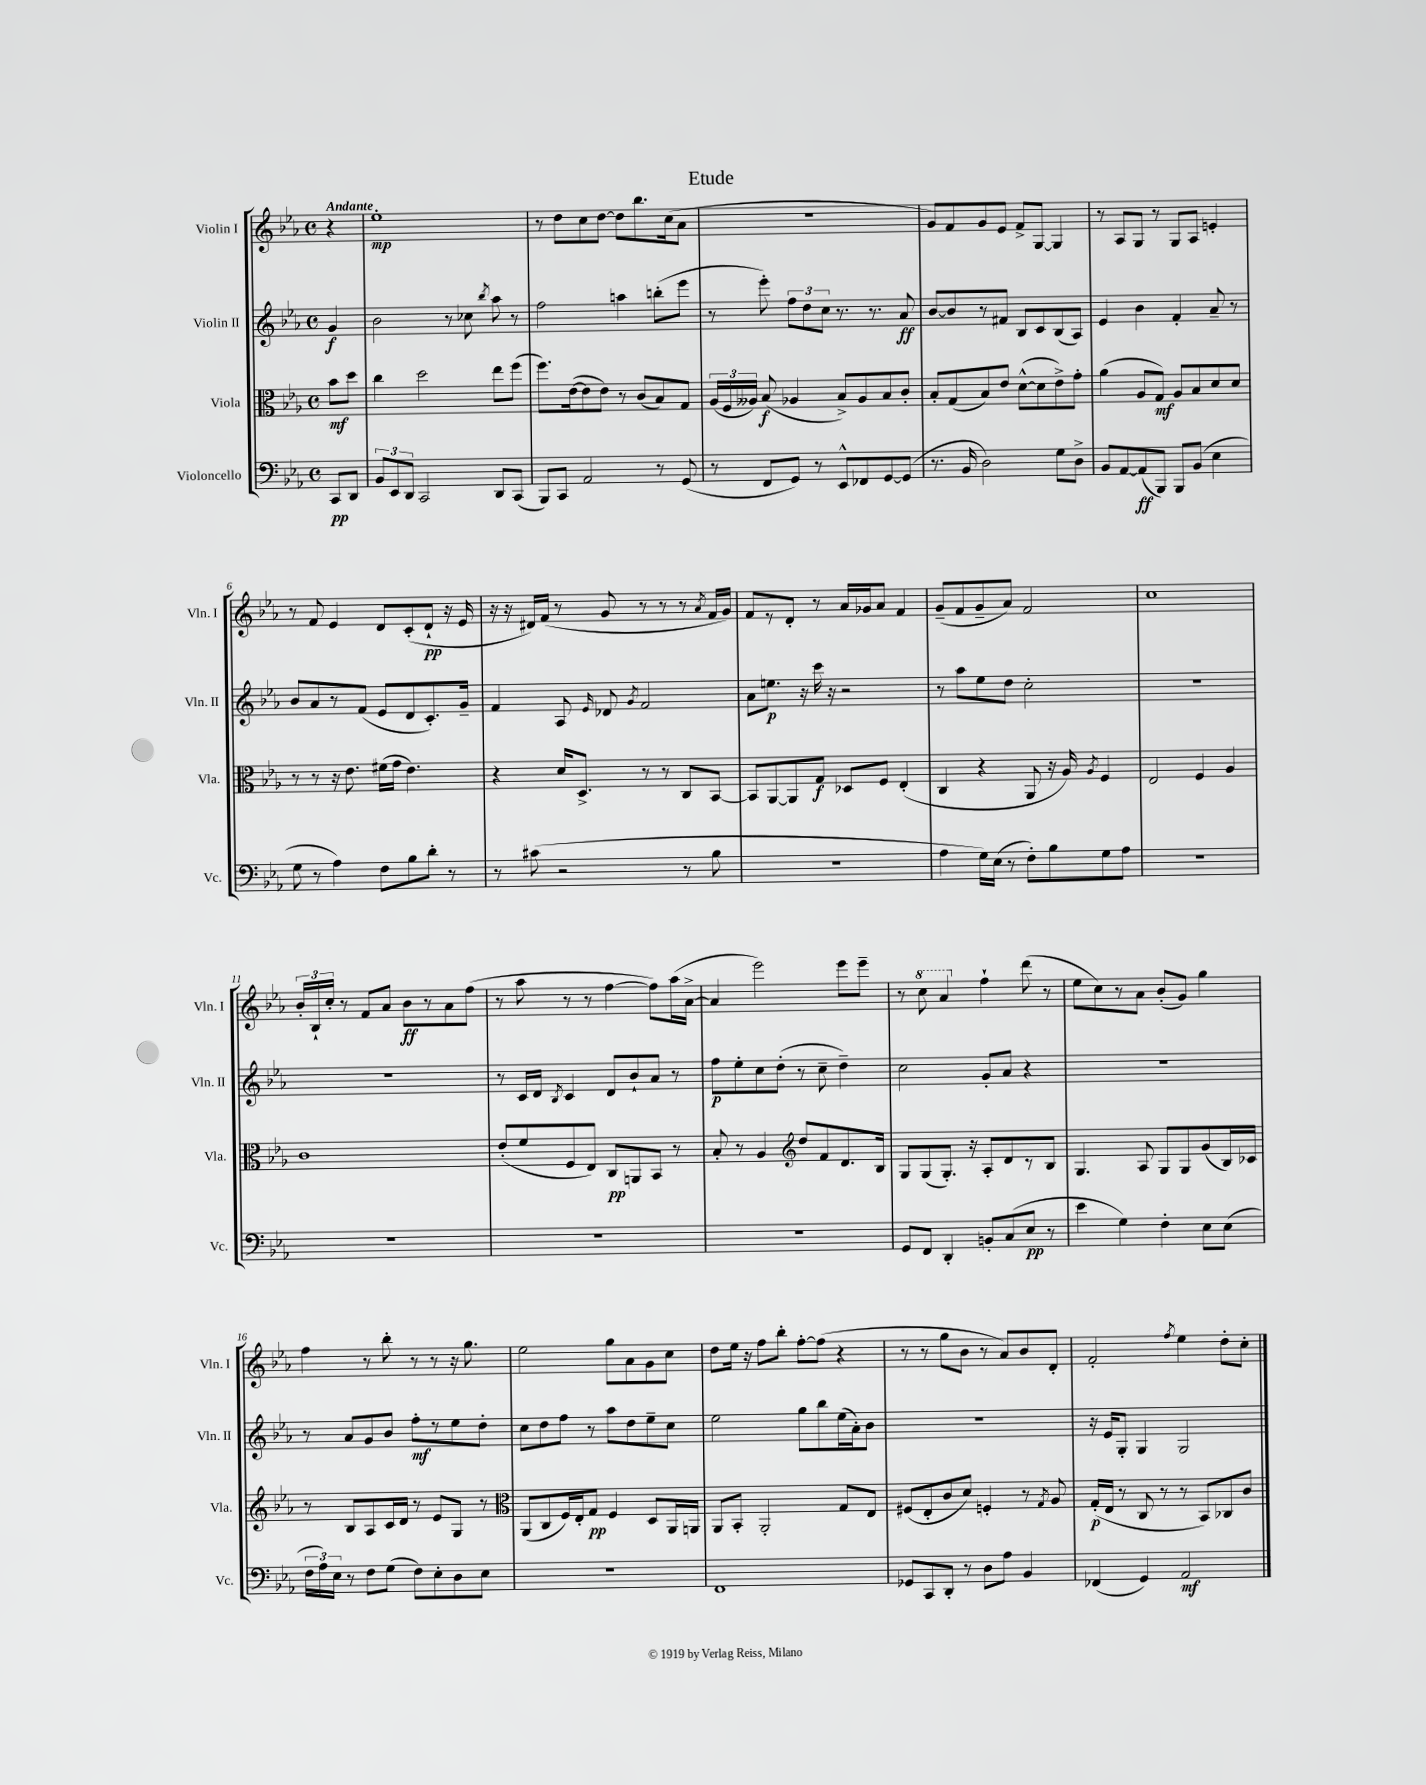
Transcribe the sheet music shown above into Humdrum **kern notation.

**kern	**dynam	**kern	**dynam	**kern	**dynam	**kern	**dynam
*part4	*part4	*part3	*part3	*part2	*part2	*part1	*part1
*staff4	*staff4	*staff3	*staff3	*staff2	*staff2	*staff1	*staff1
*I"Violoncello	*	*I"Viola	*	*I"Violin II	*	*I"Violin I	*
*I'Vc.	*	*I'Vla.	*	*I'Vln. II	*	*I'Vln. I	*
*clefF4	*	*clefC3	*	*clefG2	*	*clefG2	*
*k[b-e-a-]	*	*k[b-e-a-]	*	*k[b-e-a-]	*	*k[b-e-a-]	*
*M4/4	*	*M4/4	*	*M4/4	*	*M4/4	*
*met(c)	*	*met(c)	*	*met(c)	*	*met(c)	*
=	=	=	=	=	=	=	=
!	!	!	!	!	!	!LO:TX:a:B:t=Andante	!
8CC/L	pp	8b-\L	mf	4g/	f	4r	.
8DD/J	.	8dd\J	.	.	.	.	.
=1	=1	=1	=1	=1	=1	=1	=1
12BB-/L	.	4cc\	.	2b-\	.	1ee-'	mp
12EE-/	.	.	.	.	.	.	.
12DD/J	.	.	.	.	.	.	.
2CC/	.	2dd\	.	.	.	.	.
.	.	.	.	8r	.	.	.
.	.	.	.	8cc-X\	.	.	.
.	.	.	.	8qbb-/	.	.	.
8DD/L	.	8ee-\L	.	8aa-\	.	.	.
(8CC/J	.	(8ff\J	.	8r	.	.	.
=2	=2	=2	=2	=2	=2	=2	=2
8BBB-/L)	.	8.ff\L)	.	2ff\	.	8r	.
8CC/J	.	.	.	.	.	8dd\L	.
.	.	([16e-\k	.	.	.	.	.
2AA-/	.	8e-\]	.	.	.	8cc\	.
.	.	8e-\J)	.	.	.	[8dd\J	.
.	.	8r	.	4aan\	.	8dd\L]	.
.	.	(8c/L	.	.	.	8.bb-\	.
8r	.	8B-/)	.	(8bbn'\L	.	.	.
.	.	.	.	.	.	(16cc\k	.
(8GG/	.	8G/J	.	8eee-\J	.	8a-\J	.
=3	=3	=3	=3	=3	=3	=3	=3
8r	.	(24A-/LL	.	8r	.	1r	.
.	.	24F/	.	.	.	.	.
.	.	24A--X/JJ)	.	.	.	.	.
8FF/L	.	(8B-/	f	8eee-'\)	.	.	.
8GG/J)	.	4A-X/	.	12ff\L	.	.	.
.	.	.	.	12dd\	.	.	.
8r	.	.	.	.	.	.	.
.	.	.	.	12cc\J	.	.	.
8EE-^^/L	.	8B-^/L)	.	8.r	.	.	.
8FF-X/	.	8A-/	.	.	.	.	.
.	.	.	.	8.r	.	.	.
[8GG/	.	8B-/	.	.	.	.	.
(8GG/J]	.	8c'/J	.	8a-/	ff	.	.
=4	=4	=4	=4	=4	=4	=4	=4
8.r	.	8B-'/L	.	[8b-/L	.	8g/L)	.
.	.	(8G/	.	8b-/]	.	8f/	.
16BB-/	.	.	.	.	.	.	.
2D\)	.	8B-/)	.	8r	.	8g/	.
.	.	8e-/J	.	8f#X/J	.	8e-/J	.
.	.	([8d^^\L	.	8B-/L	.	8f^/L	.
.	.	8d\]	.	8c/	.	[8G/J	.
8G\L	.	8e-^\)	.	(8B-/	.	4G/]	.
8D^\J	.	8g'\J	.	8A-/J)	.	.	.
=5	=5	=5	=5	=5	=5	=5	=5
8BB-/L	.	(4a-\	.	4e-/	.	8r	.
[8AA-/	.	.	.	.	.	8A-/L	.
(8AA-/]	ff	8A-/L	.	4b-\	.	8G/J	.
8BBB-/J)	.	8G/J)	mf	.	.	8r	.
8BBB-/L	.	8A-/L	.	4f'/	.	8G/L	.
(8BB-/J	.	8B-/	.	.	.	8A-/J	.
4E-\	.	8d/	.	8a-~/	.	4en'/	.
.	.	8d/J	.	8r	.	.	.
!!LO:LB:g=z
=6	=6	=6	=6	=6	=6	=6	=6
8G\	.	8r	.	8b-/L	.	8r	.
8r	.	8r	.	8a-/	.	8f/	.
4A-\)	.	16r	.	8r	.	4e-/	.
.	.	8.e-\	.	.	.	.	.
.	.	.	.	(8f/J	.	.	.
8F\L	.	(16f#X\LL	.	8e-/L	.	8d/L	.
.	.	16g\JJ	.	.	.	.	.
8B-\	.	4.e-\)	.	8d/	.	(8c'/	.
8d'\J	.	.	.	8.c'/)	.	8d`/J	pp
8r	.	.	.	.	.	16r	.
.	.	.	.	16g~/Jk	.	16e-/	.
=7	=7	=7	=7	=7	=7	=7	=7
8r	.	4r	.	4f/	.	16r	.
.	.	.	.	.	.	16r	.
(8c#X\	.	.	.	.	.	16d#X/LL)	.
.	.	.	.	.	.	(16f/JJ	.
2r	.	16d/KL	.	8A-/	.	8r	.
.	.	8.D^/J	.	.	.	.	.
.	.	.	.	16qqe-/	.	.	.
.	.	.	.	8d-X/	.	8g/	.
.	.	.	.	8qg/	.	.	.
.	.	8r	.	2f/	.	8r	.
.	.	8r	.	.	.	8r	.
8r	.	8C/L	.	.	.	8r	.
.	.	.	.	.	.	8qa-/	.
8B-\	.	[8BB-/J	.	.	.	16f/LL	.
.	.	.	.	.	.	16g/JJ)	.
=8	=8	=8	=8	=8	=8	=8	=8
1r	.	8BB-/L]	.	8a-\L	.	8f/L	.
.	.	[8AA-/	.	8.een\J	p	8r	.
.	.	8AA-/]	.	.	.	8d'/J	.
.	.	.	.	16r	.	.	.
.	.	8G/J	f	16ccc\	.	8r	.
.	.	.	.	16r	.	.	.
.	.	8D-X/L	.	2r	.	16a-/LL	.
.	.	.	.	.	.	16g-X/J	.
.	.	8F/J	.	.	.	8a-/J	.
.	.	(4E-'/	.	.	.	4f/	.
=9	=9	=9	=9	=9	=9	=9	=9
4A-\	.	4C/	.	8r	.	(8g~/L	.
.	.	.	.	8aa-\L	.	8f/	.
16G\LL)	.	4r	.	8ee-\	.	8g~/	.
(16E-\JJ	.	.	.	.	.	.	.
8r	.	.	.	8dd\J	.	8a-/J)	.
8F'\L)	.	8AA-/	.	2cc'\	.	2f/	.
8B-\	.	16r	.	.	.	.	.
.	.	16A-/)	.	.	.	.	.
.	.	8qA-/	.	.	.	.	.
8G\	.	4F/	.	.	.	.	.
8A-\J	.	.	.	.	.	.	.
=10	=10	=10	=10	=10	=10	=10	=10
1r	.	2E-/	.	1r	.	1cc	.
.	.	4F/	.	.	.	.	.
.	.	4A-/	.	.	.	.	.
!!LO:LB:g=z
=11	=11	=11	=11	=11	=11	=11	=11
1r	.	1c	.	1r	.	24b-'/LL	.
.	.	.	.	.	.	24B-`/	.
.	.	.	.	.	.	24cc'/JJ	.
.	.	.	.	.	.	8r	.
.	.	.	.	.	.	8f/L	.
.	.	.	.	.	.	8a-/J	.
.	.	.	.	.	.	8b-\L	ff
.	.	.	.	.	.	8r	.
.	.	.	.	.	.	8a-\	.
.	.	.	.	.	.	(8ff\J	.
=12	=12	=12	=12	=12	=12	=12	=12
1r	.	(8e-'/L	.	8r	.	8r	.
.	.	8f/	.	16c/LL	.	8aa-\	.
.	.	.	.	16d/JJ	.	.	.
.	.	.	.	8qB-/	.	.	.
.	.	8F/	.	4c/	.	8r	.
.	.	8E-/J)	.	.	.	8r	.
.	.	8C/L	pp	8d/L	.	[4ff\	.
.	.	8AAn/	.	8b-`/	.	.	.
.	.	8BB-/J	.	8a-/J	.	8ff\L])	.
.	.	8r	.	8r	.	(16aa-\L	.
.	.	.	.	.	.	[16a-^\JJ	.
=13	=13	=13	=13	=13	=13	=13	=13
1r	.	8B-'/	.	8ff\L	p	4a-/]	.
.	.	8r	.	8ee-'\	.	.	.
.	.	4A-/	.	8cc\	.	2eee-\)	.
.	.	.	.	(8dd'\J	.	.	.
*	*	*clefG2	*	*	*	*	*
.	.	8dd/L	.	8r	.	.	.
.	.	8f/	.	8cc~\	.	.	.
.	.	8.d/	.	4dd~\)	.	8eee-\L	.
.	.	.	.	.	.	8eee-~\J	.
.	.	16B-/Jk	.	.	.	.	.
=14	=14	=14	=14	=14	=14	=14	=14
8GG/L	.	8G/L	.	2cc\	.	8r	.
*	*	*	*	*	*	*8va	*
8FF/J	.	(8G/	.	.	.	8ccc\	.
4DD'/	.	8.G'/J)	.	.	.	4aa-/	.
.	.	16r	.	.	.	.	.
*	*	*	*	*	*	*X8va	*
8BBn'/L	.	8A-'/L	.	8g'/L	.	4ff`\	.
(8C/	.	8d/	.	8a-/J	.	.	.
8E-/J	pp	8r	.	4r	.	(8ddd\	.
8r	.	8B-/J	.	.	.	8r	.
=15	=15	=15	=15	=15	=15	=15	=15
4e-\	.	4.G/	.	1r	.	8ee-\L	.
.	.	.	.	.	.	8cc\)	.
4G\)	.	.	.	.	.	8r	.
.	.	8A-/	.	.	.	8a-\J	.
4F'\	.	8G/L	.	.	.	(8b-'/L	.
.	.	8G/	.	.	.	8g/J)	.
8E-\L	.	(8g/	.	.	.	4gg\	.
(8E-\J	.	16B-/L)	.	.	.	.	.
.	.	16c-X/JJ	.	.	.	.	.
!!LO:LB:g=z
=16	=16	=16	=16	=16	=16	=16	=16
24F\LL	.	8r	.	8r	.	4ff\	.
24A-\)	.	.	.	.	.	.	.
24E-\JJ	.	.	.	.	.	.	.
8r	.	8B-/L	.	8a-/L	.	.	.
8F\L	.	8A-/	.	8g/	.	8r	.
(8G\J	.	16c/L	.	8b-/J	.	8bb-'\	.
.	.	16d/JJ	.	.	.	.	.
8F\L)	.	8r	.	8ff'\L	mf	8r	.
8E-'\	.	8e-/L	.	8r	.	8r	.
8D\	.	8G/J	.	8ee-\	.	16r	.
.	.	.	.	.	.	8.gg\	.
8E-\J	.	8r	.	8dd'\J	.	.	.
=17	=17	=17	=17	=17	=17	=17	=17
*	*	*clefC3	*	*	*	*	*
1r	.	(8AA-/L	.	8cc\L	.	2ee-\	.
.	.	8C/	.	8dd\	.	.	.
.	.	16F/L)	.	8ff\J	.	.	.
.	.	16E-'/J	.	.	.	.	.
.	.	8G/J	pp	8r	.	.	.
.	.	4F/	.	8aa-\L	.	8gg\L	.
.	.	.	.	8dd\	.	8a-\	.
.	.	8D/L	.	8ee-~\	.	8g\	.
.	.	16AA-/L	.	8cc\J	.	8cc\J	.
.	.	16AAn/JJ	.	.	.	.	.
=18	=18	=18	=18	=18	=18	=18	=18
1FF	.	8AA-/L	.	2ee-\	.	8dd\L	.
.	.	8BB-'/J	.	.	.	16ee-\Jk	.
.	.	.	.	.	.	16r	.
.	.	2AA-'/	.	.	.	8ff\L	.
.	.	.	.	.	.	8bb-'\J	.
.	.	.	.	8gg\L	.	[8ff'\L	.
.	.	.	.	8bb-\	.	(8ff\J]	.
.	.	8G/L	.	(16ee-\L	.	4r	.
.	.	.	.	16a-'\J)	.	.	.
.	.	8E-/J	.	8b-\J	.	.	.
=19	=19	=19	=19	=19	=19	=19	=19
8GG-X/L	.	(8F#X/L	.	1r	.	8r	.
8CC/	.	8E-'/	.	.	.	8r	.
8DD'/J	.	8c/	.	.	.	8gg\L	.
8r	.	8d/J)	.	.	.	8b-\J	.
8D\L	.	4Fn'/	.	.	.	8r	.
8A-\J	.	.	.	.	.	8a-/L)	.
4BB-/	.	8r	.	.	.	8b-/	.
.	.	8qG/	.	.	.	.	.
.	.	8A-/	.	.	.	8d'/J	.
=20	=20	=20	=20	=20	=20	=20	=20
(4FF-X/	.	(16G'/LL	p	16r	.	2f'/	.
.	.	16E-/JJ	.	16e-/KL	.	.	.
.	.	8r	.	8G'/J	.	.	.
4GG/)	.	8C/	.	4G/	.	.	.
.	.	8r	.	.	.	.	.
.	.	.	.	.	.	8qff/	.
2AA-/	mf	8r	.	2G/	.	4ee-\	.
.	.	8BB-/L)	.	.	.	.	.
.	.	8C-X/	.	.	.	8dd'\L	.
.	.	8c/J	.	.	.	8cc'\J	.
==	==	==	==	==	==	==	==
*-	*-	*-	*-	*-	*-	*-	*-
